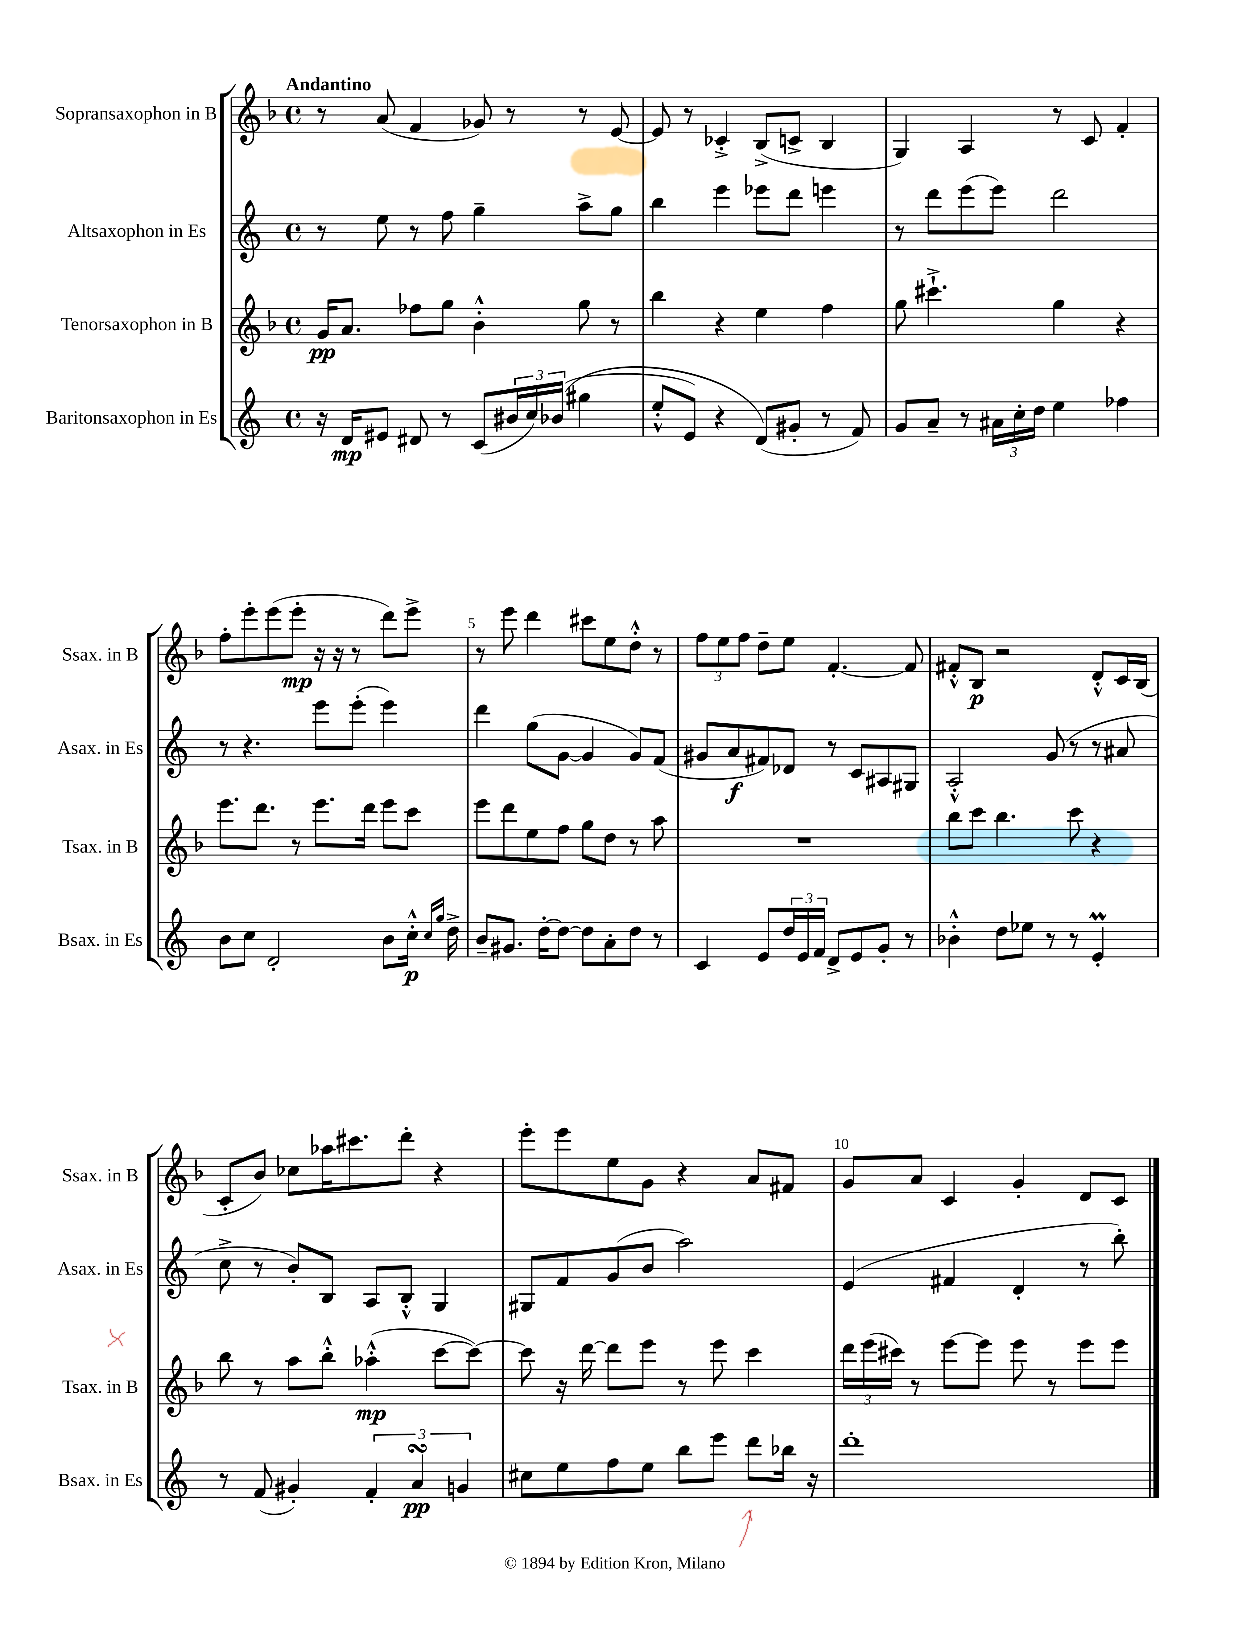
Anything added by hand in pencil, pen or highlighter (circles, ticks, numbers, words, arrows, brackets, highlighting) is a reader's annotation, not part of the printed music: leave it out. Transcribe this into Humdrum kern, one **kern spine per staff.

**kern	**dynam	**kern	**dynam	**kern	**dynam	**kern	**dynam
*part4	*part4	*part3	*part3	*part2	*part2	*part1	*part1
*staff4	*staff4	*staff3	*staff3	*staff2	*staff2	*staff1	*staff1
*I"Baritonsaxophon in Es	*	*I"Tenorsaxophon in B	*	*I"Altsaxophon in Es	*	*I"Sopransaxophon in B	*
*I'Bsax. in Es	*	*I'Tsax. in B	*	*I'Asax. in Es	*	*I'Ssax. in B	*
*clefG2	*	*clefG2	*	*clefG2	*	*clefG2	*
*k[]	*	*k[b-]	*	*k[]	*	*k[b-]	*
*M4/4	*	*M4/4	*	*M4/4	*	*M4/4	*
*met(c)	*	*met(c)	*	*met(c)	*	*met(c)	*
=1	=1	=1	=1	=1	=1	=1	=1
!	!	!	!	!	!	!LO:TX:a:B:t=Andantino	!
16r	.	16g/KL	pp	8r	.	8r	.
16d/KL	mp	8.a/J	.	.	.	.	.
8e#X/J	.	.	.	8ee\	.	(8a/	.
8d#X/	.	8ff-X\L	.	8r	.	4f/	.
8r	.	8gg\J	.	8ff\	.	.	.
(8c/L	.	4b-'^^\	.	4gg~\	.	8g-X/)	.
24b#X/L	.	.	.	.	.	8r	.
24cc/)	.	.	.	.	.	.	.
((24b-X/JJ	.	.	.	.	.	.	.
4gg#X\	.	8gg\	.	8aa^\L	.	8r	.
.	.	8r	.	8gg\J	.	[8e/	.
=2	=2	=2	=2	=2	=2	=2	=2
8ee'^^/L	.	4bb-\	.	4bb\	.	8e/]	.
8e/J)	.	.	.	.	.	8r	.
4r	.	4r	.	4eee\	.	4c-X'^/	.
(8d/L)	.	4ee\	.	8eee-X\L	.	(8B-^/L	.
8g#X'/J	.	.	.	8ddd\J	.	8cn^/J	.
8r	.	4ff\	.	4eeen\	.	4B-/	.
8f/)	.	.	.	.	.	.	.
=3	=3	=3	=3	=3	=3	=3	=3
8g/L	.	8gg\	.	8r	.	4G/)	.
8a~/J	.	4.ccc#X`^\	.	8ddd\L	.	.	.
8r	.	.	.	(8eee\	.	4A/	.
24a#X\LL	.	.	.	8eee\J)	.	.	.
24cc'\	.	.	.	.	.	.	.
24dd\JJ	.	.	.	.	.	.	.
4ee\	.	4gg\	.	2ddd\	.	8r	.
.	.	.	.	.	.	8c/	.
4ff-X\	.	4r	.	.	.	4f'/	.
!!LO:LB:g=z
=4	=4	=4	=4	=4	=4	=4	=4
8b\L	.	8.eee\L	.	8r	.	8ff'\L	.
8cc\J	.	.	.	4.r	.	8eee'\	.
.	.	8.ddd\J	.	.	.	.	.
2d'/	.	.	.	.	.	(8eee\	.
.	.	8r	.	.	.	8eee'\J	mp
.	.	8.eee\L	.	8eee\L	.	16r	.
.	.	.	.	.	.	16r	.
.	.	.	.	(8eee'\J	.	8r	.
.	.	16ddd\Jk	.	.	.	.	.
8b\L	.	8eee\L	.	4eee\)	.	8ddd\L)	.
16cc'^^\Jk	p	8ccc\J	.	.	.	8eee^\J	.
16qqcc/LL	.	.	.	.	.	.	.
16qqgg/JJ	.	.	.	.	.	.	.
16dd^\	.	.	.	.	.	.	.
=5	=5	=5	=5	=5	=5	=5	=5
8b~/L	.	8eee\L	.	4ddd\	.	8r	.
8.g#X/J	.	8ddd\	.	.	.	8eee\	.
.	.	8ee\	.	(8gg\L	.	4ddd\	.
[16dd'\KL	.	.	.	.	.	.	.
8dd\J_	.	8ff\J	.	[8g\J	.	.	.
8dd\L]	.	8gg\L	.	4g/]	.	8ccc#X\L	.
8a'\	.	8dd\J	.	.	.	8ee\	.
8dd\J	.	8r	.	8g/L)	.	8dd'^^\J	.
8r	.	8aa\	.	(8f/J	.	8r	.
=6	=6	=6	=6	=6	=6	=6	=6
4c/	.	1r	.	8g#X/L	.	12ff\L	.
.	.	.	.	.	.	12ee\	.
.	.	.	.	8a/	f	.	.
.	.	.	.	.	.	12ff\J	.
8e/L	.	.	.	8f#X/)	.	8dd~\L	.
24dd/L	.	.	.	8d-X/J	.	8ee\J	.
24e/	.	.	.	.	.	.	.
24f/JJ	.	.	.	.	.	.	.
8d^/L	.	.	.	8r	.	[4.f'/	.
8e/	.	.	.	8c/L	.	.	.
8g'/J	.	.	.	8A#X/	.	.	.
8r	.	.	.	8G#X/J	.	8f/]	.
=7	=7	=7	=7	=7	=7	=7	=7
4b-X'^^\	.	8bb-\L	.	2A'^^/	.	8f#X'^^/L	.
.	.	8ccc\J	.	.	.	8B-/J	p
8dd\L	.	4.bb-\	.	.	.	2r	.
8ee-X\J	.	.	.	.	.	.	.
8r	.	.	.	(8g/	.	.	.
8r	.	8ccc\	.	8r	.	.	.
4em'/	.	4r	.	8r	.	8d'^^/L	.
.	.	.	.	8a#X/	.	16c/L	.
.	.	.	.	.	.	(16B-/JJ	.
!!LO:LB:g=z
=8	=8	=8	=8	=8	=8	=8	=8
8r	.	8bb-\	.	8cc^\	.	8c'/L	.
(8f/	.	8r	.	8r	.	8b-/J)	.
4g#X'/)	.	8aa\L	.	8b'/L)	.	8cc-X\L	.
.	.	8bb-'^^\J	.	8B/J	.	16aa-X\K	.
.	.	.	.	.	.	8.ccc#X\	.
6f'/	.	(4aa-X'^^\	mp	8A/L	.	.	.
.	.	.	.	8B'^^/J	.	8ddd'\J	.
6asSSS/	pp	.	.	.	.	.	.
.	.	[8ccc\L	.	4G/	.	4r	.
6gn/	.	.	.	.	.	.	.
.	.	8ccc\J_)	.	.	.	.	.
=9	=9	=9	=9	=9	=9	=9	=9
8cc#X\L	.	8ccc\]	.	8G#X/L	.	8eee'\L	.
8ee\	.	16r	.	8f/	.	8eee\	.
.	.	[16ddd\	.	.	.	.	.
8ff\	.	8ddd\L]	.	(8g/	.	8ee\	.
8ee\J	.	8eee\J	.	8b/J	.	8g\J	.
8bb\L	.	8r	.	2aa\)	.	4r	.
8eee\J	.	8eee\	.	.	.	.	.
8ddd\L	.	4ccc\	.	.	.	8a/L	.
16bb-X\Jk	.	.	.	.	.	8f#X/J	.
16r	.	.	.	.	.	.	.
=10	=10	=10	=10	=10	=10	=10	=10
1ddd'	.	24ddd\LL	.	(4e/	.	8g/L	.
.	.	(24eee\	.	.	.	.	.
.	.	24ccc#X\JJ)	.	.	.	.	.
.	.	8r	.	.	.	8a/J	.
.	.	[8eee\L	.	4f#X/	.	4c/	.
.	.	8eee\J]	.	.	.	.	.
.	.	8eee\	.	4d'/	.	4g'/	.
.	.	8r	.	.	.	.	.
.	.	8eee\L	.	8r	.	8d/L	.
.	.	8eee\J	.	8bb'\)	.	8c/J	.
==	==	==	==	==	==	==	==
*-	*-	*-	*-	*-	*-	*-	*-
